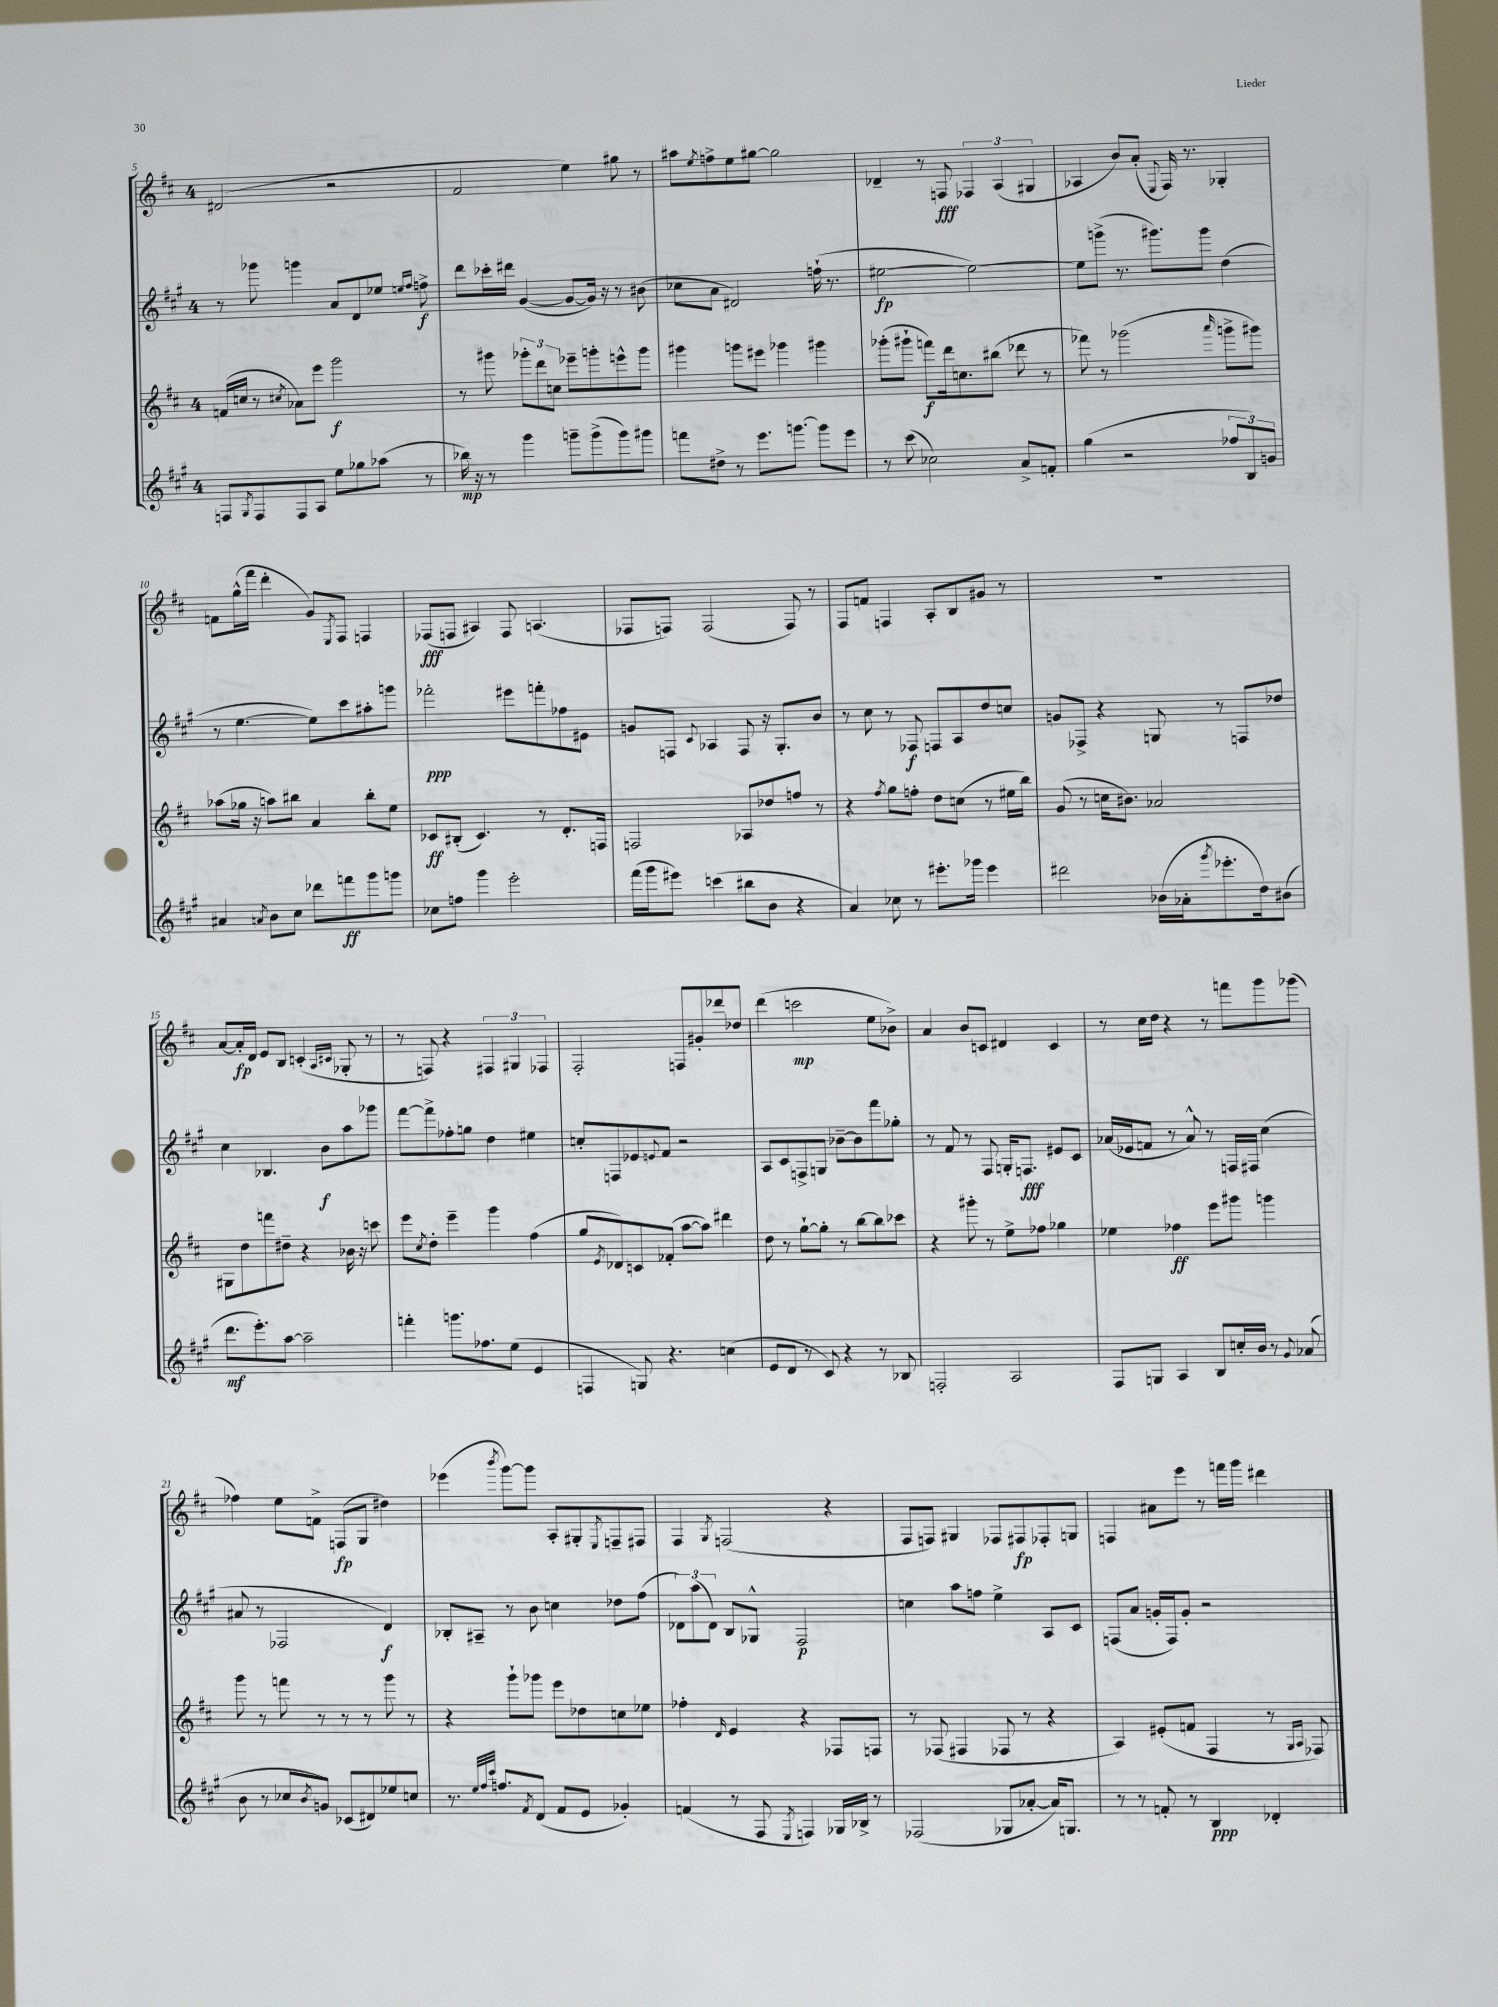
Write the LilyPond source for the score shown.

<<
\new StaffGroup <<
\new Staff = "s0" {
    \clef treble \key d \major \once \override Staff.TimeSignature.style = #'single-digit \time 4/4
    dis'2( r2 |
    fis'2 e''4) gis''8 r8 |
    ais''8 \acciaccatura { e''8 } f''8-> e''8 gis''8~ gis''2 |
    des'4-- r8 f8\fff \tuplet 3/2 { fes4 a4( gis4 } |
    aes4 b'8) a'8-.( \appoggiatura { e8 } fis16) r8. ges4-. |
    f'8 g''16-^( fis'''16 d'''4-. g'8) \acciaccatura { e8 } fis8 f4 |
    fes8\fff( f8 ais4) f8 a4.( |
    fes8 f8) f2( f8) r8 |
    fis8 f'8 f4 a8-. b8 gis'8 r8 |
    R1 |
    a'8~ a'16-.\fp d'16 e'8 b8 c'4-.( \grace { a16 cis'16 } ges8-. r8 |
    r8 f8) r4 \tuplet 3/2 { fis4 gis4 fes4 } |
    fis2-. f8 gis'8-. des'''8 des''8 |
    d'''4( c'''2\mp e''8 bes'8->) |
    a'4 b'8 c'8 dis'4 c'4 |
    r8 cis''16 d''16 r4 r8 f'''8 g'''8 ges'''8( |
    fes''4) e''8 f'8-> f8\fp( g8 dis''4) |
    ees'''4( \acciaccatura { b'''8 } g'''8~) g'''8 a8-. gis8-. \acciaccatura { e8 } f8-- fis8 |
    fis4 \acciaccatura { g8 } f2( r4 |
    fis8 f8) gis4 fes8 fis8\fp fes8-. g8 |
    f4 ais'8 e'''8 r8 f'''16 g'''16 dis'''4 \bar "|." |
}
\new Staff = "s1" {
    \clef treble \key a \major \once \override Staff.TimeSignature.style = #'single-digit \time 4/4
    r8 ges'''8 g'''4 a'8 d'8 ees''8 \grace { e''16 fis''16 } f''8->\f |
    d'''8 ces'''16-. dis'''16 gis'4~( gis'8~ gis'16) r16 r8 bis'8( |
    ces''8 a'8 dis'2) f''16-!( r8. |
    eis''2~\fp eis''2~) |
    eis''8 g'''8->( r8. gis'''8.) gis'''8 d''4( |
    r8 e''4.~ e''8) cis'''8 ais''8-. g'''8 |
    fes'''2-.\ppp eis'''8 f'''8-. fes''8 eis'8 |
    g'8 f8 \appoggiatura { cis'8 } aes4 f8 r16 gis8.-. b'8 |
    r8 cis''8 r8 fes8\f f8 a8 d''8 c''8 |
    g'8 fes8-> r4 g8 r8 f8 des''8 |
    cis''4 bes4. b'8\f a''8 ges'''8 |
    fis'''8~ fis'''8-> fes''8-. g''8 d''4 eis''4 |
    c''8-. f8 ees'8 \appoggiatura { e'8 } fis'8 r2 |
    a8 cis'8 f8-> g8 bes'8~-- bes'8 fis'''8 ges''8-. |
    r8 fis'8 r8 fis8 g16-. f8.\fff eis'8 cis'8 |
    aes'16( ees'16 f'8 r8 aes'8-^) r8 f16 fis16 cis''4( |
    ais'8 r8 fes2 d'4\f) |
    bes8-. ais8-- r8 b'8 c''4 des''8 fis''8( |
    \tuplet 3/2 { des'8) a''8( des'8) } b8 ges8-^ fis2\p |
    c''4 a''8 f''8 e''4-> a8 cis'8 |
    f8( a'8 g'16-. f16) g'8-. r2 \bar "|." |
}
\new Staff = "s2" {
    \clef treble \key d \major \once \override Staff.TimeSignature.style = #'single-digit \time 4/4
    f'16( c''16 r8 \acciaccatura { cis''8 } aes'8) e'''8 g'''2\f |
    r8 gis'''8 \tuplet 3/2 { ges'''8-. d'''8 c''8 } ees'''8-- g'''8-. e'''8-^ g'''8 |
    gis'''4 g'''8 eis'''8 ges'''4 gis'''4 |
    ges'''8-.( gis'''8-! f'''8\f) d'''16 c''8. bis''8( des'''8 r8 |
    fes'''8) r8 ges'''2( \grace { a'''16 } g'''8-> gis'''8) |
    aes''8( ges''16 r16 a''8) bis''8 a'4 bis''8-. e''8 |
    ces'8\ff bis8-.( ces'4.) r8 d'8.-. f16 |
    f2 aes8 des''8 f''8 r8 |
    r4 \acciaccatura { fis''8 } g''8 f''8-. d''8 c''8( r8 eis''16 b''16) |
    g'8( r8 c''16 bis'8.) aes'2 |
    gis8 d''8 f'''8 dis''8-- r4 bes'16 r16 c'''8 |
    e'''8 \acciaccatura { cis''8 } d''8-. e'''4-- g'''4 fis''4( |
    g''8 \acciaccatura { e'8 } des'8) c'8 fes'8-.( a''8~ a''8) dis'''4 |
    d''8 r8 g''8~-! g''8-. r8 b''8~ b''8 ces'''8 |
    r4 gis'''8-. r8 e''8-> fes''8 ges''4 |
    ees''4 fes''4\ff e'''8 gis'''8 g'''4 |
    g'''8 r8 f'''8 r8 r8 r8 g'''8 r8 |
    r4 g'''8-! ges'''8 e'''8 des''8 c''8 ees''8 |
    fes''4-. \grace { d'16 } e'4 r4 fes8 f8 |
    r8 fes8( fis4 fes8 r8 r4 |
    a4) eis'8-.( f'8 fis4 r8 \grace { g16 a16 } fes8) \bar "|." |
}
\new Staff = "s3" {
    \clef treble \key a \major \once \override Staff.TimeSignature.style = #'single-digit \time 4/4
    f8 \acciaccatura { gis8 } f8 f8 a8 e''8 ges''8 aes''8( r8 |
    bes''16\mp) r16 r8 gis'''4 g'''8-- g'''8->( g'''8) gis'''8 |
    f'''8 dis''8-> r8 e'''8. g'''8.~ g'''8 e'''8 |
    r8 cis'''8( ces''2) a'8-> f'8-. |
    gis''4( r2 \tuplet 3/2 { fes''8 b8) g'8 } |
    ais'4 \acciaccatura { a'8 } b'8 cis''8 des'''8 f'''8\ff gis'''8 g'''8 |
    ces''8 f''8 gis'''4 e'''2-. |
    fis'''16( gis'''16 eis'''8) c'''4( bis''8 b'8 r4 |
    a'4) ces''8 r8 eis'''8.-. ges'''16 eis'''4 |
    dis'''2 bes'16( aes'16-. \acciaccatura { gis'''8 } ees'''8.-. d''16) bis'8( |
    d'''8.\mf e'''8.-.) a''8~ a''2-- |
    f'''4-. g'''8. fes''8. e''8( e'4 |
    f4 g8) r4. c''4( |
    e'8 d'8 r8 cis'8) r4 r8 bes8 |
    f2-. a2 |
    fis8 g8 a4 b8 c''16-. b'16 r8 \appoggiatura { gis'8 } aes'8( |
    b'8 r8 ces''8 \acciaccatura { b'8 } g'8) ces'8( dis'8) ees''8 c''8 |
    r8. \grace { e''32 fis''32 cis'''32 } f''8. \acciaccatura { fis'8 } d'8( fis'8 e'8 ges'4-.) |
    f'4( r8 fis8 \acciaccatura { e8 } f4) ges16 bes16-> r8 |
    fes2( ges8 aes'8~-. aes'16) g8. |
    r8 r8 f'8-. r8 b4\ppp des'4-. \bar "|." |
}
>>
>>
\layout { \context { \Score currentBarNumber = #5 } }
